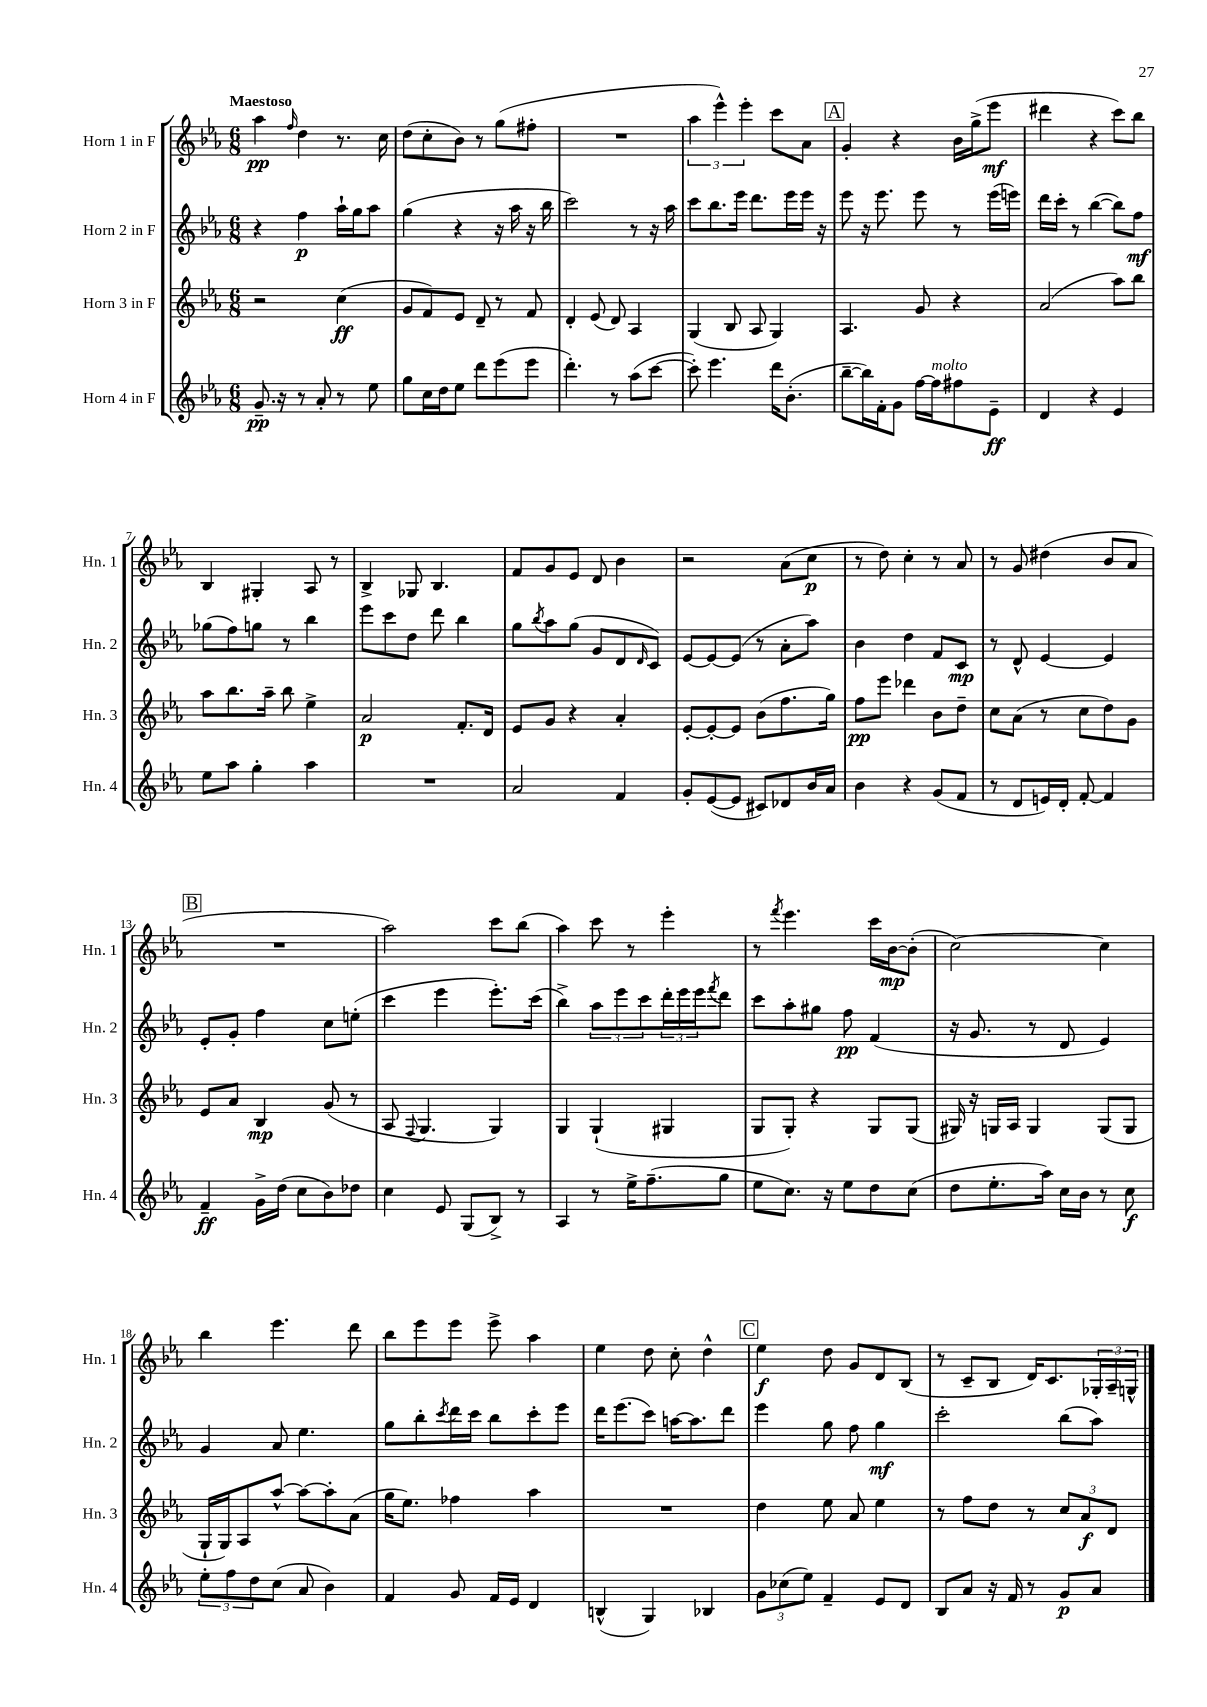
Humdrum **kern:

**kern	**kern	**kern	**kern
*staff4	*staff3	*staff2	*staff1
*clefG2	*clefG2	*clefG2	*clefG2
*k[b-e-a-]	*k[b-e-a-]	*k[b-e-a-]	*k[b-e-a-]
*M6/8	*M6/8	*M6/8	*M6/8
8.g~	2r	4r	4aa-
16r	.	.	.
.	.	.	16qqff
8r	.	4ff	4dd
8a-'	.	.	.
8r	(4cc	16aa-`	8.r
.	.	16gg	.
8ee-	.	8aa-	.
.	.	.	16cc
=	=	=	=
8gg	8g	(4gg	(8dd
16cc	8f)	.	8cc'
16dd	.	.	.
8ee-	8e-	4r	8b-)
8ddd	8d~	.	8r
(8eee-	8r	16r	(8gg
.	.	16aa-	.
8eee-	8f	16r	8ff#'
.	.	16bb-	.
=	=	=	=
4.ddd')	4d'	2ccc)	2.r
.	(8e-	.	.
8r	8d)	.	.
(8aa-	4A-	8r	.
[8ccc	.	16r	.
.	.	16aa-	.
=	=	=	=
8ccc'])	(4G	8ccc	6aa-
4.eee-	.	8.bb-	.
.	.	.	6eee-^^)
.	8B-	.	.
.	.	16eee-	.
.	.	.	6eee-'
.	8A-	8.ddd	.
16ddd	4G)	.	8ccc
(8.b-'	.	16eee-	.
.	.	16eee-	8a-
.	.	16r	.
=	=	=	=
[8bb-~	4.A-	8eee-	4g'
16bb-])	.	16r	.
16f'	.	8.eee-	.
8g	.	.	4r
[16ff	8g	8eee-	.
16ff]	.	.	.
8ff#	4r	8r	16b-
.	.	.	(16gg^
8e-~	.	(16eee-	8eee-
.	.	16eee)	.
=	=	=	=
4d	(2a-	16ddd	4ddd#
.	.	16ccc'	.
.	.	8r	.
4r	.	([4bb-	4r
4e-	8aa-)	8bb-])	8ccc)
.	8bb-	8ff	8bb-
=	=	=	=
8ee-	8aa-	(8gg-	4B-
8aa-	8.bb-	8ff)	.
4gg'	.	8gg	4G#'
.	16aa-~	.	.
.	8bb-	8r	.
4aa-	4ee-^	4bb-	8A-
.	.	.	8r
=	=	=	=
2.r	2a-	8eee-	4B-^
.	.	8ccc	.
.	.	8dd	8G-
.	.	8ddd	4.B-
.	8.f'	4bb-	.
.	16d	.	.
=	=	=	=
2a-	8e-	8gg	8f
.	.	8qbb-	.
.	8g	8aa-	8g
.	4r	(8gg	8e-
.	.	8g	8d
4f	4a-'	8d	4b-
.	.	16qqd	.
.	.	8c)	.
=	=	=	=
8g'	[8e-'	[8e-	2r
([8e-	8e-'_	8e-_	.
8e-]	8e-]	(8e-]	.
8c#)	(8b-	8r	.
8d-	8.ff	8a-'	(8a-
16b-	.	8aa-)	8cc
16a-	16gg)	.	.
=	=	=	=
4b-	8ff	4b-	8r
.	8eee-	.	8dd)
4r	4ddd-	4dd	4cc'
(8g	8b-	8f	8r
8f	8dd~	8c	8a-
=	=	=	=
8r	8cc	8r	8r
8d	(8a-	8d^^	8g
16e)	8r	[4e-	(4dd#
16d'	.	.	.
[8f'	8cc	.	.
4f]	8dd)	4e-]	8b-
.	8g	.	8a-
=	=	=	=
4f~	8e-	8e-'	2.r
.	8a-	8g'	.
16g^	4B-	4ff	.
(16dd	.	.	.
8cc	.	.	.
8b-)	(8g	8cc	.
8dd-	8r	(8ee'	.
=	=	=	=
4cc	8A-	4ccc	2aa-)
.	8qqF	.	.
.	4.G	.	.
8e-	.	4eee-	.
(8G	.	.	.
8B-^)	4G)	8.eee-')	8ccc
8r	.	.	(8bb-
.	.	(16ccc	.
=	=	=	=
4A-	4G	4bb-^)	4aa-)
8r	(4G`	12aa-	8ccc
.	.	12eee-	.
16ee-^	.	.	8r
.	.	12ccc	.
(8.ff~	.	.	.
.	4G#	24ddd'	4eee-'
.	.	24eee-	.
.	.	24eee-	.
.	.	8qfff	.
8gg	.	8ddd	.
=	=	=	=
8ee-	8G	8ccc	8r
.	.	.	8qfff
8.cc)	8G')	8aa-'	4.eee-
.	4r	8gg#	.
16r	.	.	.
8ee-	.	8ff	.
8dd	8G	(4f	16ccc
.	.	.	[16b-
(8cc	(8G	.	(8b-']
=	=	=	=
8dd	16G#)	16r	[2cc)
.	16r	8.g	.
8.ee-'	16G	.	.
.	16A-	.	.
.	4G	8r	.
16aa-)	.	.	.
16cc	.	8d	.
16b-	.	.	.
8r	(8G	4e-)	4cc]
8cc	8G	.	.
=	=	=	=
12ee-'	16G`	4g	4bb-
.	16G)	.	.
12ff	.	.	.
.	8A-	.	.
12dd	.	.	.
(8cc	[8aa-^^	8a-	4.eee-
8a-	8aa-_	4.ee-	.
4b-)	8aa-']	.	.
.	(8a-	.	8ddd
=	=	=	=
4f	16gg	8gg	8bb-
.	8.ee-)	.	.
.	.	8bb-'	8eee-
.	.	8qccc	.
8g	4ff-	16ddd	8eee-
.	.	16ccc	.
16f	.	8bb-	8eee-^
16e-	.	.	.
4d	4aa-	8ccc'	4aa-
.	.	8eee-	.
=	=	=	=
(4B^^	2.r	16ddd	4ee-
.	.	(8.eee-	.
4G)	.	8ccc)	8dd
.	.	[16aa	8cc'
.	.	8.aa]	.
4B-	.	.	4dd^^
.	.	8ddd	.
=	=	=	=
12g	4dd	4eee-	4ee-
(12cc-	.	.	.
12ee-)	.	.	.
4f~	8ee-	8gg	8dd
.	8a-	8ff	8g
8e-	4ee-	4gg	8d
8d	.	.	(8B-
=	=	=	=
8B-	8r	2ccc'	8r
8a-	8ff	.	8c~
16r	8dd	.	8B-
16f	.	.	.
8r	8r	.	16d)
.	.	.	8.c
8g	12cc	(8bb-	.
.	12a-	.	.
8a-	.	8aa-)	24G-'
.	12d	.	24A-~
.	.	.	24G^^
==	==	==	==
*-	*-	*-	*-
